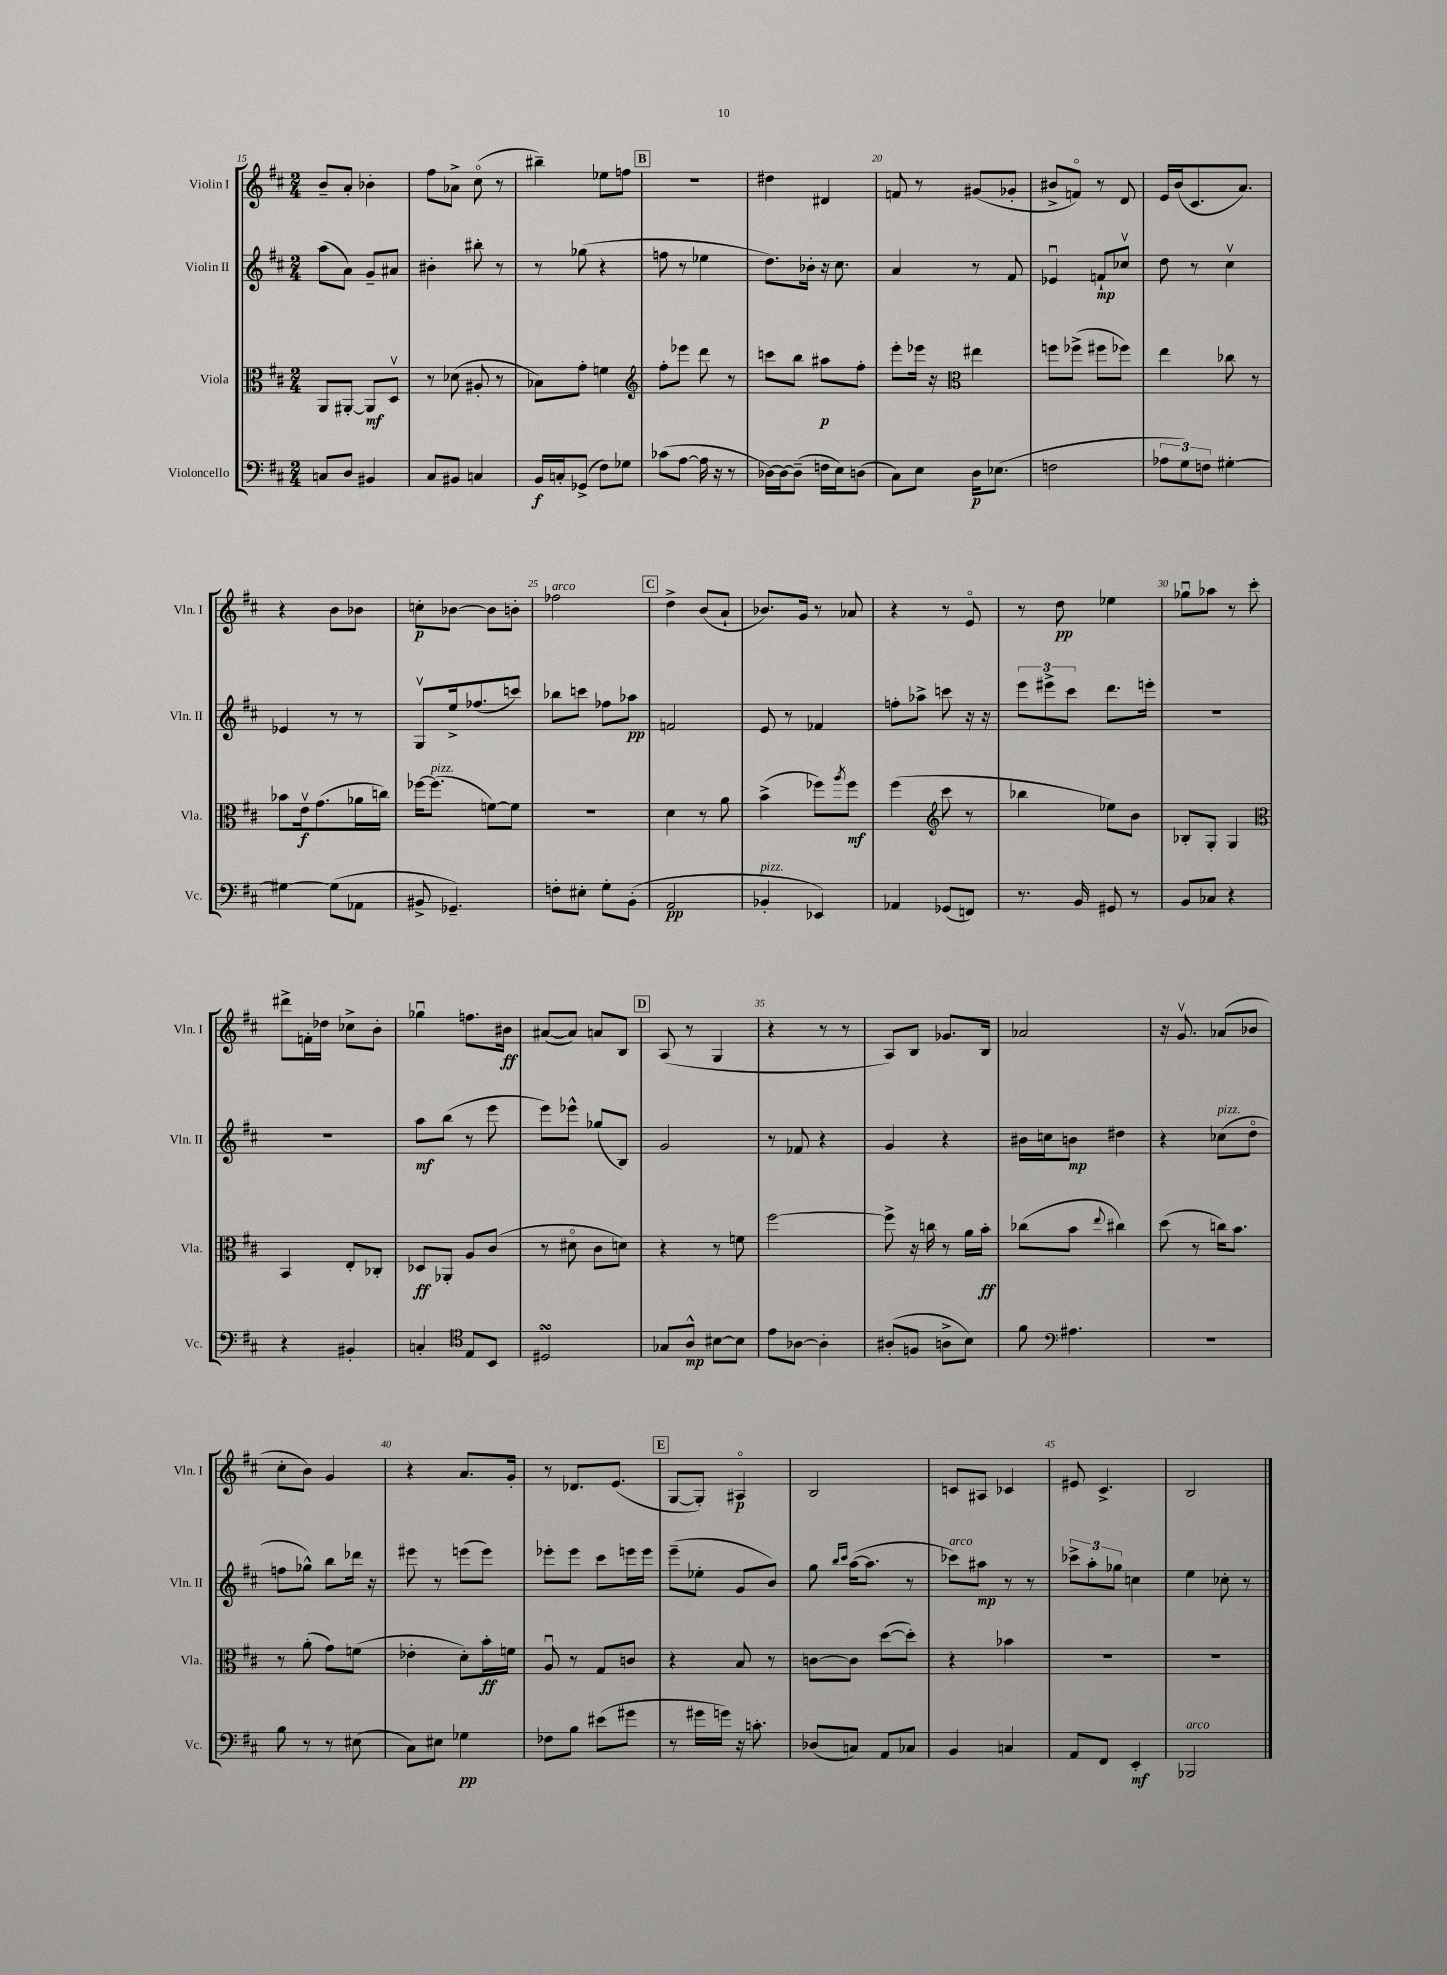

**kern	**dynam	**kern	**dynam	**kern	**dynam	**kern	**dynam
*part4	*part4	*part3	*part3	*part2	*part2	*part1	*part1
*staff4	*staff4	*staff3	*staff3	*staff2	*staff2	*staff1	*staff1
*I"Violoncello	*	*I"Viola	*	*I"Violin II	*	*I"Violin I	*
*I'Vc.	*	*I'Vla.	*	*I'Vln. II	*	*I'Vln. I	*
*clefF4	*	*clefC3	*	*clefG2	*	*clefG2	*
*k[f#c#]	*	*k[f#c#]	*	*k[f#c#]	*	*k[f#c#]	*
*M2/4	*	*M2/4	*	*M2/4	*	*M2/4	*
=15	=15	=15	=15	=15	=15	=15	=15
8Cn/L	.	8AA/L	.	(8aa\L	.	8b~/L	.
8D/J	.	[8AA#X'/J	.	8a\J)	.	8a'/J	.
4BB#X/	.	8AA#/L]	mf	8g~/L	.	4b-X'\	.
.	.	8Dv/J	.	8a#X/J	.	.	.
=16	=16	=16	=16	=16	=16	=16	=16
8C#/L	.	8r	.	4b#X'\	.	8ff#\L	.
8BB#X/J	.	(8d-X\	.	.	.	8a-X^\J	.
4Cn/	.	8A#X'/	.	8bb#X'\	.	(8cc#\	.
.	.	8r	.	8r	.	8r	.
=17	=17	=17	=17	=17	=17	=17	=17
16BB/LL	f	8B-X\L)	.	8r	.	4bb#X~\)	.
16Cn'/J	.	.	.	.	.	.	.
(8GG-X^/J	.	8g'\J	.	(8gg-X\	.	.	.
8F#\L)	.	4fn\	.	4r	.	8ee-X\L	.
8G-X\J	.	.	.	.	.	8ffn\J	.
!!LO:REH:place=s1:t=B
=18	=18	=18	=18	=18	=18	=18	=18
*	*	*clefG2	*	*	*	*	*
(8c-X\L	.	8ff#'\L	.	8ffn\	.	2r	.
[8A\J	.	8eee-X\J	.	8r	.	.	.
16A\]	.	8ddd\	.	4ee-X\	.	.	.
16r	.	.	.	.	.	.	.
8r	.	8r	.	.	.	.	.
=19	=19	=19	=19	=19	=19	=19	=19
[16D-X\LL)	.	8cccn\L	.	8.dd\L)	.	4dd#X\	.
16D-\J_	.	.	.	.	.	.	.
(8D-~\J]	.	8bb\J	.	.	.	.	.
.	.	.	.	16b-X'\Jk	.	.	.
16Fn\LL	.	8aa#X\L	p	16r	.	4d#X/	.
16E\J)	.	.	.	8.cc#\	.	.	.
(8Dn\J	.	8ff#'\J	.	.	.	.	.
=20	=20	=20	=20	=20	=20	=20	=20
8C#\L)	.	8eee'\L	.	4a/	.	8fn/	.
8E\J	.	16eee-X\Jk	.	.	.	8r	.
.	.	16r	.	.	.	.	.
*	*	*clefC3	*	*	*	*	*
16D\KL	p	4ee#X\	.	8r	.	(8g#X/L	.
(8.E-X\J	.	.	.	.	.	.	.
.	.	.	.	8f#/	.	8g-X'/J	.
=21	=21	=21	=21	=21	=21	=21	=21
2Fn\	.	8ffn\L	.	4e-Xu/	.	8b#X^/L	.
.	.	(8ff-X^\J	.	.	.	8fn/J)	.
.	.	8ff#X\L	.	8fn`/L	mp	8r	.
.	.	8ff-X\J)	.	8cc-Xv/J	.	8d/	.
=22	=22	=22	=22	=22	=22	=22	=22
12A-X\L	.	4ee\	.	8dd\	.	16e/LL	.
.	.	.	.	.	.	(16b/J	.
12G\)	.	.	.	.	.	.	.
.	.	.	.	8r	.	8.c#/	.
12Fn\J	.	.	.	.	.	.	.
[4G#X'\	.	8cc-X\	.	4cc#v\	.	.	.
.	.	.	.	.	.	8.a/J)	.
.	.	8r	.	.	.	.	.
!!LO:LB:g=z
=23	=23	=23	=23	=23	=23	=23	=23
4G#X\_	.	8b-X\L	.	4e-X/	.	4r	.
.	.	16ev\k	f	.	.	.	.
.	.	(8.g\	.	.	.	.	.
(8G#\L]	.	.	.	8r	.	8b\L	.
8AA-X\J	.	16a-X\L	.	8r	.	8b-X\J	.
.	.	16ccn\JJ)	.	.	.	.	.
=24	=24	=24	=24	=24	=24	=24	=24
8BB#X^/	.	[16ff-X\KL	.	8Gv/L	.	8ccn'\L	p
!	!	!LO:TX:a:i:t=pizz.	!	!	!	!	!
.	.	(8.ff-\J]	.	.	.	.	.
4.GG-X~/)	.	.	.	16ee^/k	.	[8b-X\J	.
.	.	.	.	(8.ff-X/	.	.	.
.	.	[8fn\L)	.	.	.	8b-\L]	.
.	.	8f\J]	.	8cccn/J)	.	8bn'\J	.
=25	=25	=25	=25	=25	=25	=25	=25
!	!	!	!	!	!	!LO:TX:a:i:t=arco	!
8Fn'\L	.	2r	.	8bb-X\L	.	2ff-X\	.
8E#X'\J	.	.	.	8cccn\J	.	.	.
8G'\L	.	.	.	8ff-X\L	.	.	.
(8BB'\J	.	.	.	8aa-X\J	pp	.	.
!!LO:REH:place=s1:t=C
=26	=26	=26	=26	=26	=26	=26	=26
2AA/	pp	4d\	.	2fn/	.	4dd^\	.
.	.	8r	.	.	.	(8b/L	.
.	.	8a\	.	.	.	8a`/J	.
=27	=27	=27	=27	=27	=27	=27	=27
!LO:TX:a:i:t=pizz.	!	!	!	!	!	!	!
4BB-X'/	.	(4b^\	.	8e/	.	8.b-X/L)	.
.	.	.	.	8r	.	.	.
.	.	.	.	.	.	16g/Jk	.
4EE-X/)	.	8ff-X\L)	.	4f-X/	.	8r	.
.	.	8qaa/	.	.	.	.	.
.	.	8ff-\J	mf	.	.	8a-X/	.
=28	=28	=28	=28	=28	=28	=28	=28
4AA-X/	.	(4ff#\	.	8ffn'\L	.	4r	.
.	.	.	.	8aa-X^\J	.	.	.
*	*	*clefG2	*	*	*	*	*
(8GG-X/L	.	8ccc#\	.	8cccn\	.	8r	.
8FFn/J)	.	8r	.	16r	.	8e/	.
.	.	.	.	16r	.	.	.
=29	=29	=29	=29	=29	=29	=29	=29
8.r	.	4bb-X\	.	12eee\L	.	8r	.
.	.	.	.	12eee#X^\	.	.	.
.	.	.	.	.	.	8dd\	pp
.	.	.	.	12ccc#\J	.	.	.
16BB/	.	.	.	.	.	.	.
8GG#X/	.	8ee-X\L)	.	8.ddd\L	.	4ee-X\	.
8r	.	8b\J	.	.	.	.	.
.	.	.	.	16eeen'\Jk	.	.	.
=30	=30	=30	=30	=30	=30	=30	=30
8BB/L	.	8B-X'/L	.	2r	.	8gg-Xu\L	.
8C-X/J	.	8G'/J	.	.	.	8aa-X\J	.
4r	.	4G/	.	.	.	8r	.
.	.	.	.	.	.	8ccc#'\	.
!!LO:LB:g=z
=31	=31	=31	=31	=31	=31	=31	=31
*	*	*clefC3	*	*	*	*	*
4r	.	4BB/	.	2r	.	8ddd#X^\L	.
.	.	.	.	.	.	16fn'\L	.
.	.	.	.	.	.	16dd-X\JJ	.
4BB#X'/	.	8E'/L	.	.	.	8cc-X^\L	.
.	.	8C-X'/J	.	.	.	8b'\J	.
=32	=32	=32	=32	=32	=32	=32	=32
4Cn'/	.	8D-X/L	ff	8aa\L	mf	4gg-Xu\	.
.	.	8AA-X'/J	.	(8bb\J	.	.	.
*clefC4	*	*	*	*	*	*	*
8E/L	.	8A/L	.	8r	.	8.ffn\L	.
8BB/J	.	(8c#/J	.	8eee\	.	.	.
.	.	.	.	.	.	16b#X\Jk	ff
=33	=33	=33	=33	=33	=33	=33	=33
2D#XsSsS/	.	8r	.	8eee\L)	.	([8a#X/L	.
.	.	8d#X\	.	8eee-X^^\J	.	8a#/J])	.
.	.	8c#\L	.	(8gg-X/L	.	8an/L	.
.	.	8dn\J)	.	8B/J)	.	8B/J	.
!!LO:REH:place=s1:t=D
=34	=34	=34	=34	=34	=34	=34	=34
8G-X/L	.	4r	.	2g/	.	(8A/	.
8A^^/J	mp	.	.	.	.	8r	.
[8B#X\L	.	8r	.	.	.	4G/	.
8B#\J]	.	8fn\	.	.	.	.	.
=35	=35	=35	=35	=35	=35	=35	=35
8e\L	.	[2ff#\	.	8r	.	4r	.
[8A-X\J	.	.	.	8f-X/	.	.	.
4A-'\]	.	.	.	4r	.	8r	.
.	.	.	.	.	.	8r	.
=36	=36	=36	=36	=36	=36	=36	=36
(8A#X'/L	.	8ff#^\]	.	4g/	.	8A/L)	.
8Fn/J	.	16r	.	.	.	8B/J	.
.	.	16ccn\	.	.	.	.	.
8An^\L	.	8r	.	4r	.	8.g-X/L	.
8B\J)	.	16a\LL	.	.	.	.	.
.	.	16b'\JJ	ff	.	.	16B/Jk	.
=37	=37	=37	=37	=37	=37	=37	=37
8f#\	.	(8cc-X\L	.	16b#X\LL	.	2a-X/	.
.	.	.	.	16ccn\J	.	.	.
*clefF4	*	*	*	*	*	*	*
4.A#X\	.	8b\J	.	8bn\J	mp	.	.
.	.	8qqee/	.	.	.	.	.
.	.	4cc#X\)	.	4dd#X\	.	.	.
=38	=38	=38	=38	=38	=38	=38	=38
2r	.	(8dd\	.	4r	.	16r	.
.	.	.	.	.	.	8.gv/	.
.	.	8r	.	.	.	.	.
!	!	!	!	!LO:TX:a:i:t=pizz.	!	!	!
.	.	16ccn\KL)	.	(8cc-X\L	.	(8a-X/L	.
.	.	8.b\J	.	.	.	.	.
.	.	.	.	8dd\J	.	8b-X/J	.
!!LO:LB:g=z
=39	=39	=39	=39	=39	=39	=39	=39
8B\	.	8r	.	8ffn\L	.	8cc#'\L	.
8r	.	(8a'\	.	8gg-X^^\J)	.	8b\J)	.
8r	.	8g\L)	.	8bb\L	.	4g/	.
(8E#X\	.	(8fn\J	.	16ddd-X\Jk	.	.	.
.	.	.	.	16r	.	.	.
=40	=40	=40	=40	=40	=40	=40	=40
8C#\L)	.	4e-X'\	.	8eee#X\	.	4r	.
8E#X\J	.	.	.	8r	.	.	.
4G-X\	pp	8d'\L)	.	(8eeen\L	.	8.a/L	.
.	.	16b'\L	ff	8eee\J)	.	.	.
.	.	16fn\JJ	.	.	.	16g'/Jk	.
=41	=41	=41	=41	=41	=41	=41	=41
8F-X\L	.	8Au/	.	8eee-X'\L	.	8r	.
8B\J	.	8r	.	8eee-\J	.	8.d-X/L	.
(8e#X\L	.	8G/L	.	8ccc#\L	.	.	.
.	.	.	.	.	.	(8.e/J	.
8g#X\J	.	8cn/J	.	16eeen\L	.	.	.
.	.	.	.	16eee\JJ	.	.	.
!!LO:REH:place=s1:t=E
=42	=42	=42	=42	=42	=42	=42	=42
8r	.	4r	.	(8eee~\L	.	[8G/L	.
16g#X\LL	.	.	.	8ee-X'\J	.	8G'/J])	.
16gn\JJ)	.	.	.	.	.	.	.
16r	.	8B/	.	8g/L	.	4A#X/	p
8.cn'\	.	.	.	.	.	.	.
.	.	8r	.	8b/J)	.	.	.
=43	=43	=43	=43	=43	=43	=43	=43
(8D-X/L	.	[8cn\L	.	8gg\	.	2B/	.
.	.	.	.	16qqbb/LL	.	.	.
.	.	.	.	16qqccc#/JJ	.	.	.
8Cn/J)	.	8c\J]	.	([16aa\KL	.	.	.
.	.	.	.	8.aa\J]	.	.	.
8AA/L	.	([8dd\L	.	.	.	.	.
8C-X/J	.	8dd'\J])	.	8r	.	.	.
=44	=44	=44	=44	=44	=44	=44	=44
!	!	!	!	!LO:TX:a:i:t=arco	!	!	!
4BB/	.	4r	.	8ccc-X\L)	.	8cn/L	.
.	.	.	.	8aa#X\J	mp	8A#X/J	.
4Cn/	.	4b-X\	.	8r	.	4c-X/	.
.	.	.	.	8r	.	.	.
=45	=45	=45	=45	=45	=45	=45	=45
8AA/L	.	2r	.	12ccc-X^\L	.	8e#X/	.
.	.	.	.	12aa'\	.	.	.
8FF#/J	.	.	.	.	.	4.c#^/	.
.	.	.	.	12gg-X\J	.	.	.
4EE'/	mf	.	.	4ccn\	.	.	.
=46	=46	=46	=46	=46	=46	=46	=46
!LO:TX:a:i:t=arco	!	!	!	!	!	!	!
2BBB-X/	.	2r	.	4ee\	.	2B/	.
.	.	.	.	8cc-X'\	.	.	.
.	.	.	.	8r	.	.	.
==	==	==	==	==	==	==	==
*-	*-	*-	*-	*-	*-	*-	*-
